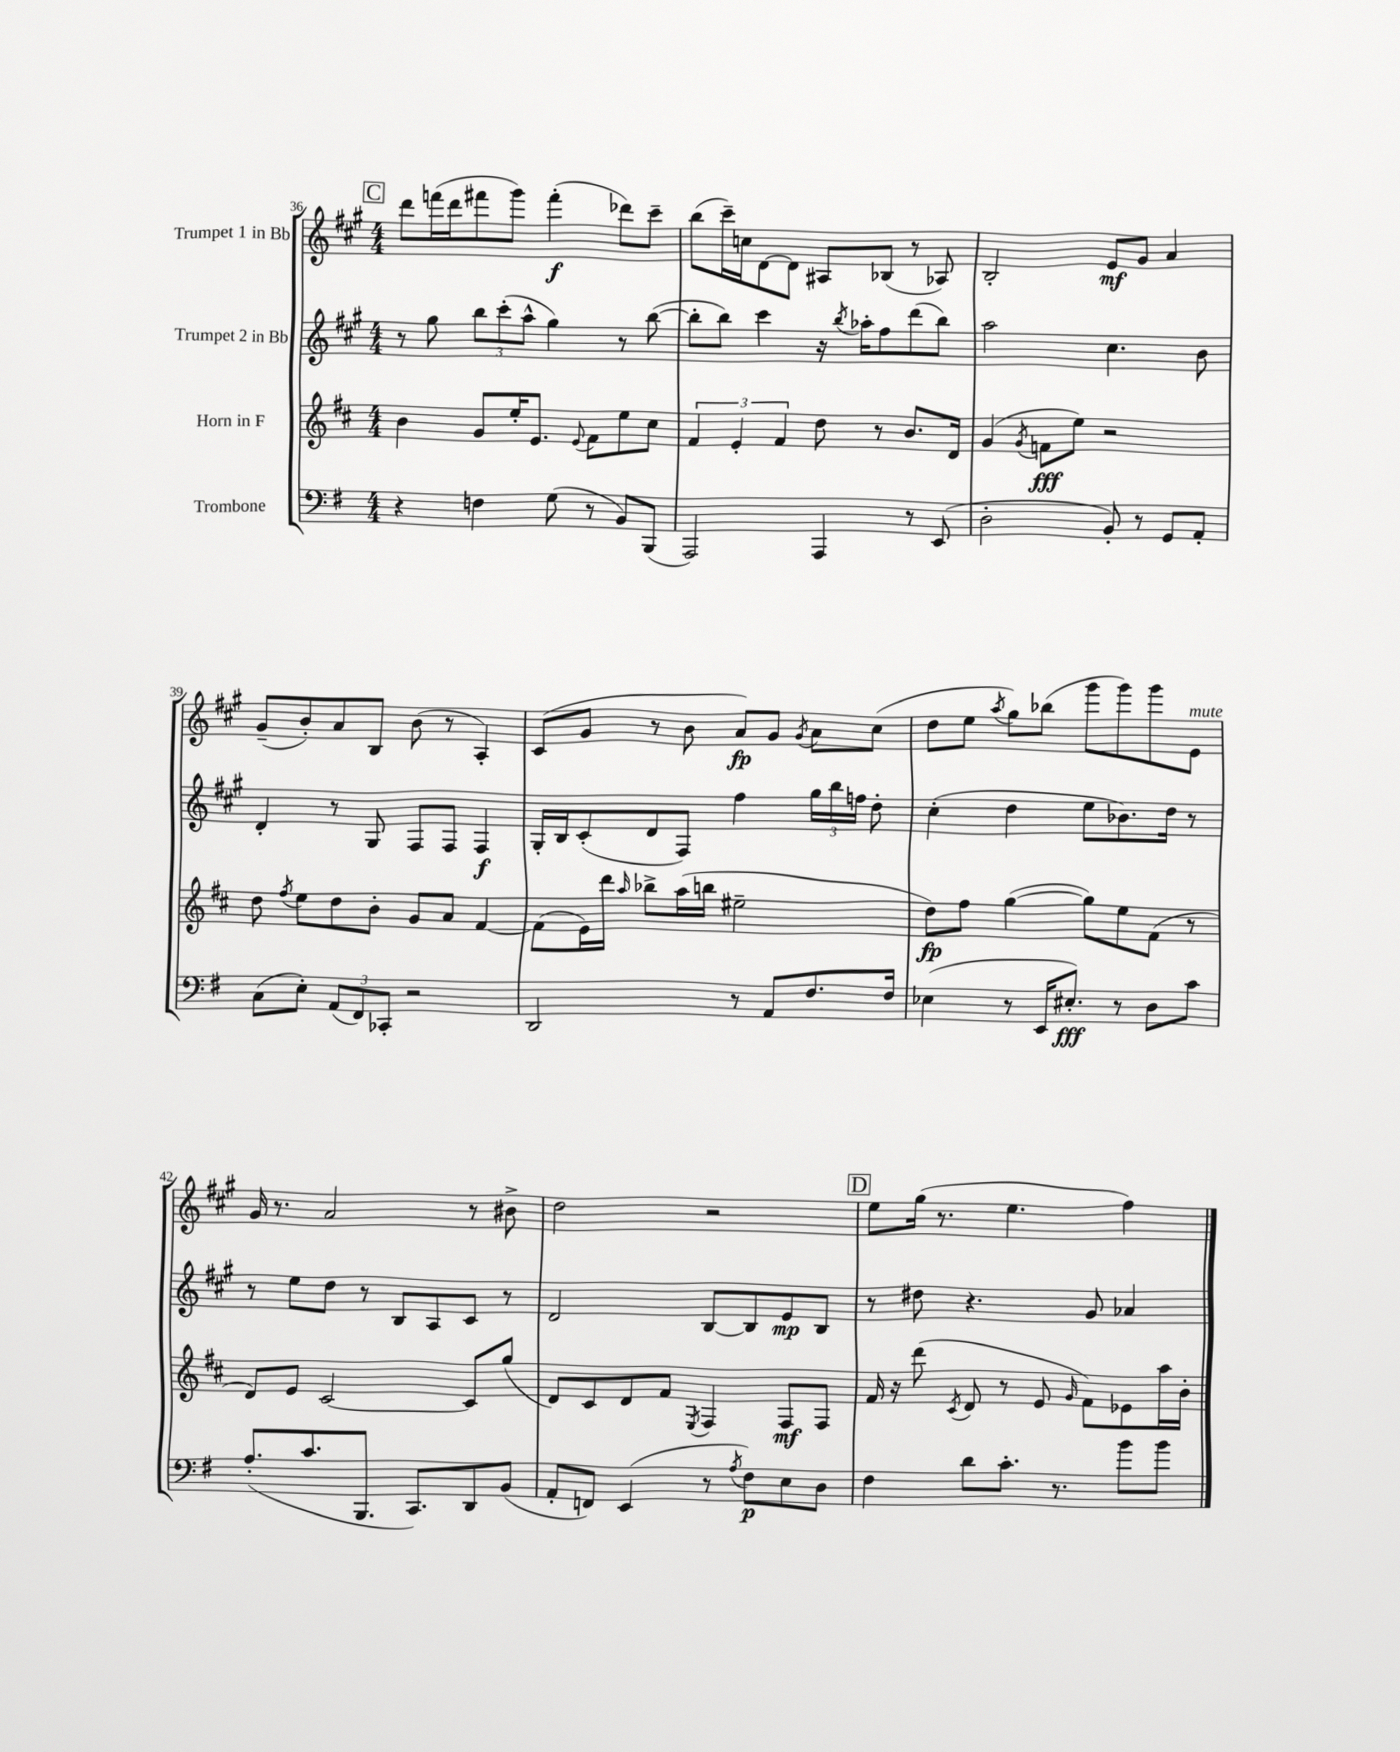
<<
\new StaffGroup <<
\new Staff = "s0" \with { instrumentName = "Trumpet 1 in Bb" } {
    \clef treble \key a \major \numericTimeSignature \time 4/4
    \autoBeamOff \mark \markup { \box "C" } d'''8[ f'''16( d'''16 fis'''8 gis'''8]) fis'''4-.\f( des'''8[) cis'''8]-- |
    b''8[( cis'''16--) c''16 d'8~ d'8] ais8[ bes8]( r8 aes8) |
    b2-. e'8[\mf gis'8] a'4 |
    gis'8[--( b'8-.) a'8 b8] b'8( r8 a4-.) |
    cis'8[( gis'8] r8 b'8 a'8[\fp) gis'8] \acciaccatura { gis'8 } a'8[ cis''8]( |
    d''8[ e''8] \acciaccatura { a''8 } gis''8[) bes''8]( gis'''8[ gis'''8) gis'''8 e'8]^\markup { \italic "mute" } |
    gis'16 r8. a'2 r8 bis'8-> |
    d''2 r2 |
    \mark \markup { \box "D" } e''8[ gis''16]( r8. e''4. fis''4) \bar "|." |
}
\new Staff = "s1" \with { instrumentName = "Trumpet 2 in Bb" } {
    \clef treble \key a \major \numericTimeSignature \time 4/4
    \autoBeamOff \mark \markup { \box "C" } r8 gis''8 \tuplet 3/2 { b''8[ cis'''8-.( a''8]-^ } gis''4) r8 b''8~( |
    b''8[-. b''8]) cis'''4 r16 \acciaccatura { b''8 } aes''16[-. fis''8 d'''8( b''8]) |
    a''2 cis''4. b'8 |
    d'4-. r8 gis8 fis8[ fis8] fis4\f |
    gis16[-. b16 cis'8-.( d'8 fis8]) fis''4 \tuplet 3/2 { gis''16[ b''16 f''16] } d''8-. |
    cis''4-.( d''4 e''8[ bes'8.) d''16] r8 |
    r8 e''8[ d''8] r8 b8[ a8 cis'8] r8 |
    d'2 b8[~ b8 e'8\mp b8] |
    \mark \markup { \box "D" } r8 dis''8 r4. gis'8 aes'4 \bar "|." |
}
\new Staff = "s2" \with { instrumentName = "Horn in F" } {
    \clef treble \key d \major \numericTimeSignature \time 4/4
    \autoBeamOff \mark \markup { \box "C" } b'4 g'8[ e''16-. e'8.] \appoggiatura { e'8 } fis'8[ e''8 cis''8] |
    \tuplet 3/2 { fis'4 e'4-. fis'4 } d''8 r8 b'8.[ d'16] |
    g'4( \acciaccatura { g'8 } f'8[\fff e''8]) r2 |
    d''8 \acciaccatura { fis''8 } e''8[ d''8 b'8]-. g'8[ a'8] fis'4~ |
    fis'8[( e'16) d'''16] \grace { a''16 } bes''8[-> a''16( b''16] eis''2-- |
    d''8[\fp) fis''8] g''4~( g''8[) e''8 fis'8]( r8 |
    d'8[) e'8] cis'2~ cis'8[ g''8]( |
    d'8[) cis'8 d'8 fis'8] \acciaccatura { e8 } fis4 fis8[\mf fis8] |
    \mark \markup { \box "D" } fis'16 r16 d'''8( \acciaccatura { cis'8 } d'8 r8 e'8 \grace { g'16 } fis'8[) ees'8 a''16 b'16]-. \bar "|." |
}
\new Staff = "s3" \with { instrumentName = "Trombone" } {
    \clef bass \key g \major \numericTimeSignature \time 4/4
    \autoBeamOff \mark \markup { \box "C" } r4 f4 g8( r8 b,8[) b,,8]( |
    a,,2) a,,4 r8 e,8( |
    d2-. b,8-.) r8 g,8[ a,8]-. |
    c8[( e8]-.) \tuplet 3/2 { a,8[( fis,8) ces,8]-. } r2 |
    d,2 r8 a,8[ fis8. fis16] |
    ees4( r8 e,16[ eis8.]-.\fff) r8 d8[ c'8] |
    a8.[-.( c'8. b,,8.] c,8.[) d,8 b,8]( |
    a,8[-. f,8]) e,4( r8 \acciaccatura { a8 } fis8[\p) e8 d8] |
    \mark \markup { \box "D" } fis4 d'8[ c'8.]-. r8. b'8[ b'8] \bar "|." |
}
>>
>>
\layout { \context { \Score currentBarNumber = #36 } }
